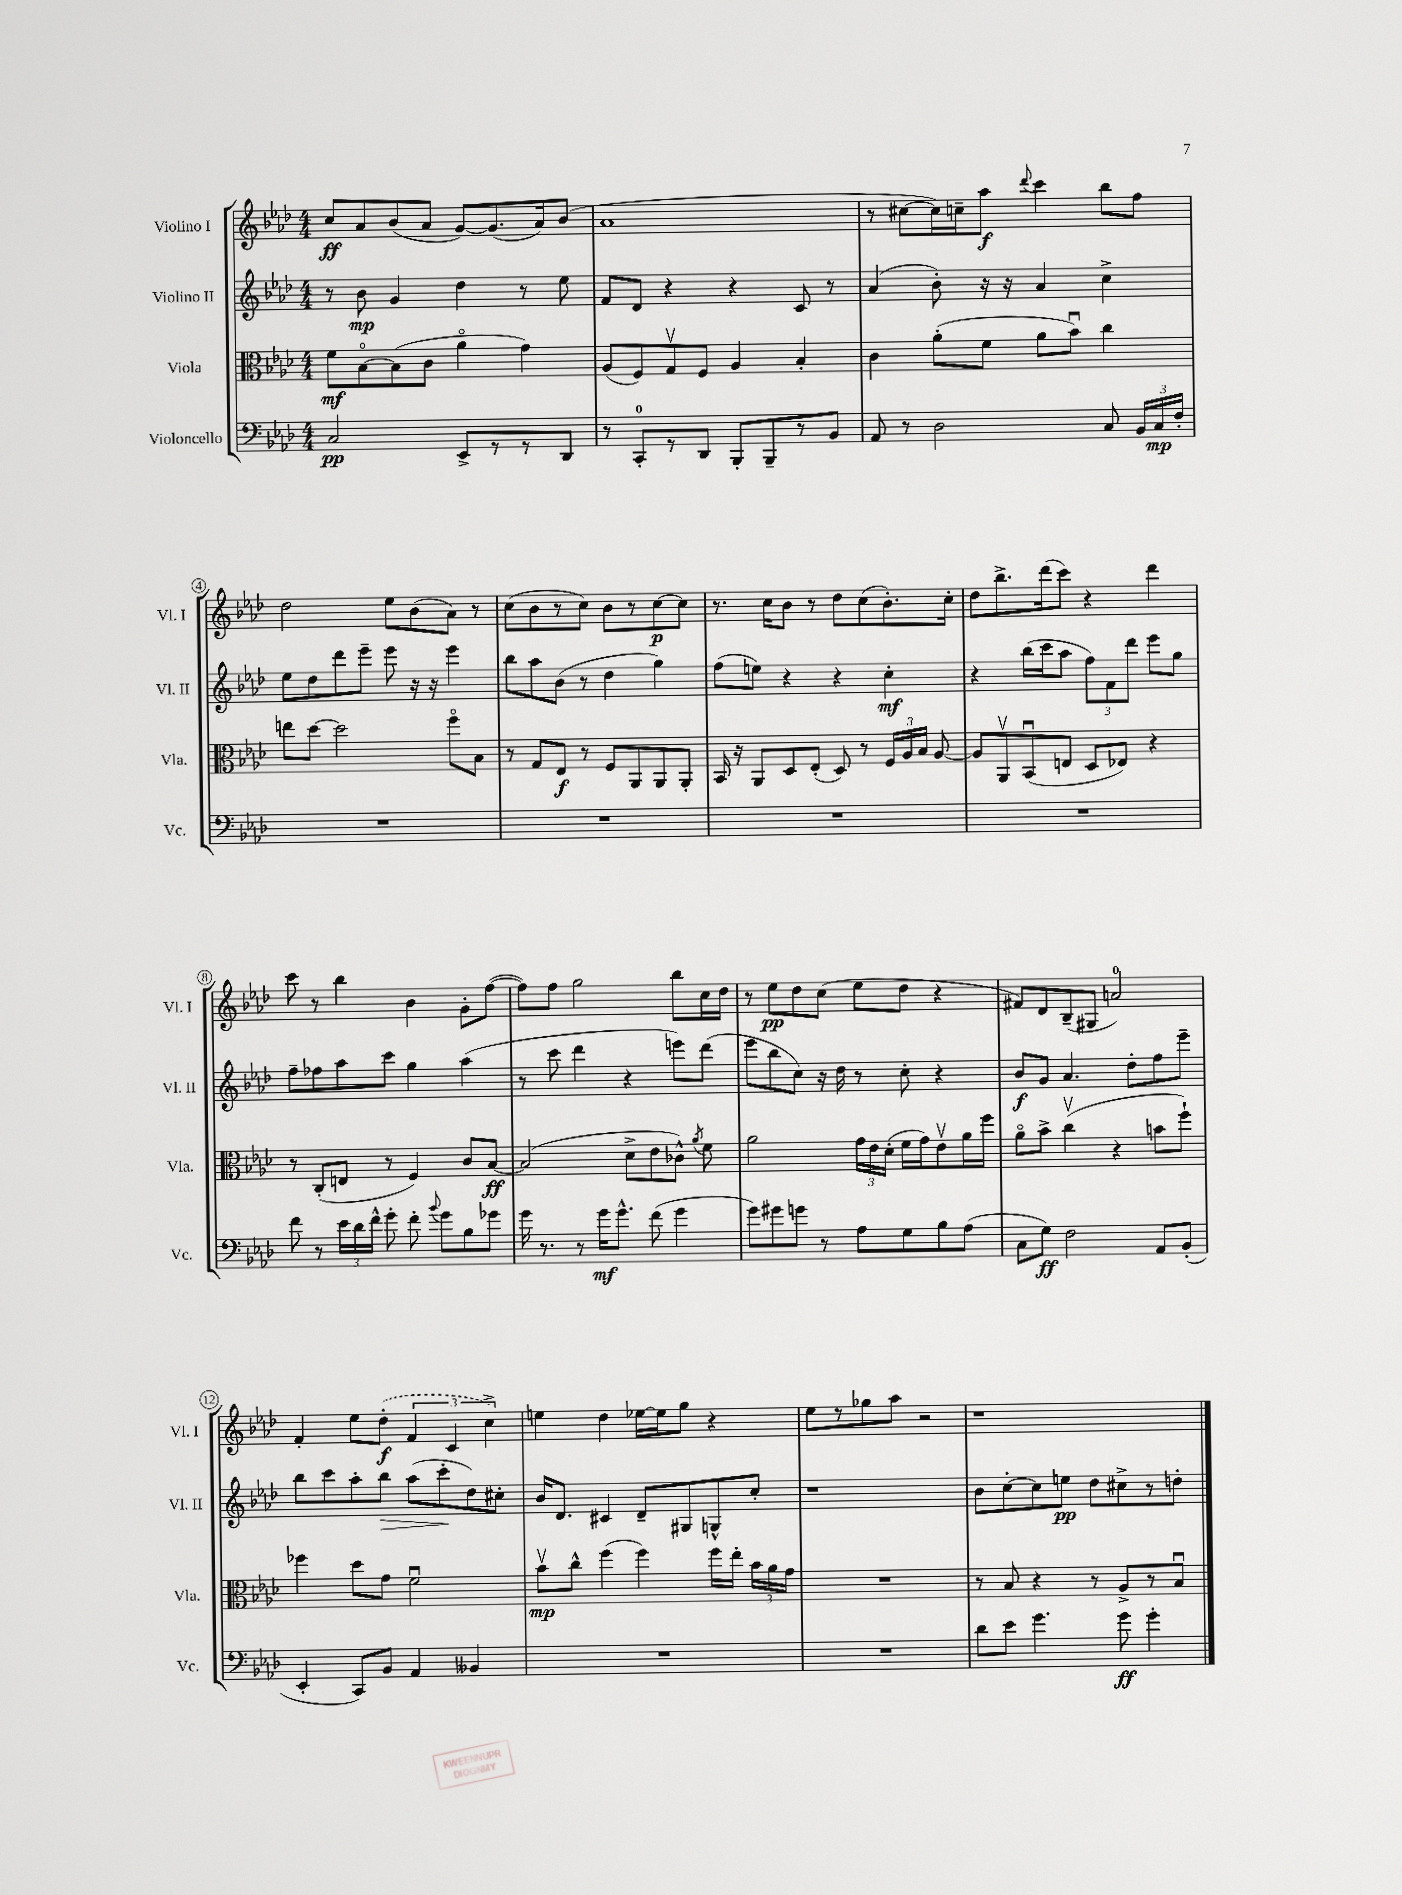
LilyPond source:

<<
\new StaffGroup <<
\new Staff = "s0" \with { instrumentName = "Violino I" shortInstrumentName = "Vl. I" } {
    \clef treble \key aes \major \numericTimeSignature \time 4/4
    \autoBeamOff c''8[\ff aes'8 bes'8( aes'8] g'8[~) g'8.( aes'16) bes'8]( |
    aes'1 |
    r8 cis''8[~ cis''16) c''16-- aes''8]\f \appoggiatura { des'''8 } c'''4 bes''8[ f''8] |
    des''2 ees''8[ bes'8( aes'8]) r8 |
    c''8[( bes'8 r8 c''8]) bes'8[ r8 c''8~\p c''8] |
    r8. c''16[ bes'8] r8 des''8[ c''8( bes'8.-.) c''16]-. |
    des''8[ bes''8.-> des'''16( c'''8]) r4 des'''4 |
    c'''8 r8 bes''4 bes'4 g'8[-. f''8]~( |
    f''8[) f''8] g''2 bes''8[ c''16 des''16] |
    r8 ees''8[\pp des''8 c''8]( ees''8[ des''8] r4 |
    fis'8[) des'8 bes8--( gis8] a'2-0) |
    f'4-. ees''8[ \once \slurDashed des''8]-.\f( \tuplet 3/2 { f'4 c'4 c''4->) } |
    e''4 des''4 ees''16[~ ees''16 g''8] r4 |
    ees''8[ r8 ges''8 aes''8] r2 |
    r1 \bar "|." |
}
\new Staff = "s1" \with { instrumentName = "Violino II" shortInstrumentName = "Vl. II" } {
    \clef treble \key aes \major \numericTimeSignature \time 4/4
    \autoBeamOff r8 bes'8\mp g'4 des''4 r8 ees''8 |
    f'8[ des'8] r4 r4 c'8 r8 |
    aes'4( bes'8-.) r16 r16 aes'4 c''4-> |
    ees''8[ des''8 des'''8 ees'''8]-- ees'''8 r16 r16 ees'''4 |
    bes''8[ aes''8 bes'8]( r8 des''4 g''4) |
    f''8[( e''8]) r4 r4 c''4-.\mf |
    r4 bes''16[( c'''16 aes''8] \tuplet 3/2 { f''8[) f'8 des'''8] } ees'''8[ g''8] |
    f''8[-- fes''8 aes''8 c'''8] g''4 aes''4( |
    r8 c'''8 des'''4 r4 e'''8[) des'''8]( |
    ees'''8[ bes''8 c''8]) r16 des''16 r8 c''8-. r4 |
    bes'8[\f g'8] aes'4. des''8[-. f''8 ees'''8]-- |
    bes''8[ c'''8 aes''8-. bes''8]\> aes''8[( c'''8-.\! des''8) cis''8]-. |
    bes'16[ des'8.] cis'4 des'8[-- gis8 g8-^ c''8]-. |
    r1 |
    bes'8[ c''8~-. c''8 e''8]\pp des''8[ cis''8-> r8 d''8]-. \bar "|." |
}
\new Staff = "s2" \with { instrumentName = "Viola" shortInstrumentName = "Vla." } {
    \clef alto \key aes \major \numericTimeSignature \time 4/4
    \autoBeamOff f'8[\mf bes8~\flageolet bes8( c'8] aes'4\flageolet g'4) |
    aes8[( f8) g8\upbow f8] aes4 bes4-. |
    c'4 aes'8[-.( f'8] aes'8[ bes'8]\downbow) c''4 |
    e''8[ des''8]~ des''2 f''8[\flageolet bes8] |
    r8 g8[ ees8]\f r8 f8[ aes,8 aes,8 aes,8]-. |
    bes,16 r16 aes,8[ des8 ees8]-.( des8) r8 \tuplet 3/2 { f16[ aes16 bes16] } aes8~ |
    aes8[ aes,8\upbow bes,8\downbow( e8] des8[ ees8]) r4 |
    r8 c8[-.( e8] r8 f4) c'8[ bes8]~\ff |
    bes2( des'8[-> ees'8 ces'8]-^) \acciaccatura { aes'8 } f'8 |
    aes'2 \tuplet 3/2 { g'16[ ees'16 des'16]-.( } f'16[ g'16) ees'8\upbow aes'16 f''16] |
    aes'8[\flageolet bes'8]-> c''4\upbow( r4 b'8[ f''8]-!) |
    fes''4 des''8[ g'8] f'2\downbow |
    bes'8[\upbow\mp c''8]-^ f''4( f''4) f''16[ ees''16]-. \tuplet 3/2 { bes'16[ aes'16 g'16] } |
    R1 |
    r8 bes8 r4 r8 aes8[-> r8 bes8]\downbow \bar "|." |
}
\new Staff = "s3" \with { instrumentName = "Violoncello" shortInstrumentName = "Vc." } {
    \clef bass \key aes \major \numericTimeSignature \time 4/4
    \autoBeamOff c2\pp ees,8[-> r8 r8 des,8] |
    r8 c,8[-0-. r8 des,8] bes,,8[-. bes,,8-- r8 bes,8] |
    aes,8 r8 des2 c8 \tuplet 3/2 { bes,16[ c16\mp f16]-. } |
    R1 |
    R1 |
    R1 |
    R1 |
    f'8 r8 \tuplet 3/2 { ees'16[ des'16 f'16]-^ } g'8-. f'8-. \appoggiatura { bes'8 } g'8[ bes8 ges'8] |
    g'16 r8. r8 g'16[\mf g'8.]-^ f'8( g'4 |
    g'8[) gis'8 g'8] r8 aes8[ g8 bes8 aes8]( |
    c8[ g8]\ff) f2 aes,8[ bes,8]-.( |
    ees,4-. c,8[) bes,8] aes,4 beses,4 |
    R1 |
    R1 |
    des'8[ ees'8] g'4. g'8\ff g'4-. \bar "|." |
}
>>
>>
\layout { \context { \Score \override BarNumber.stencil = #(make-stencil-circler 0.1 0.3 ly:text-interface::print) } }
